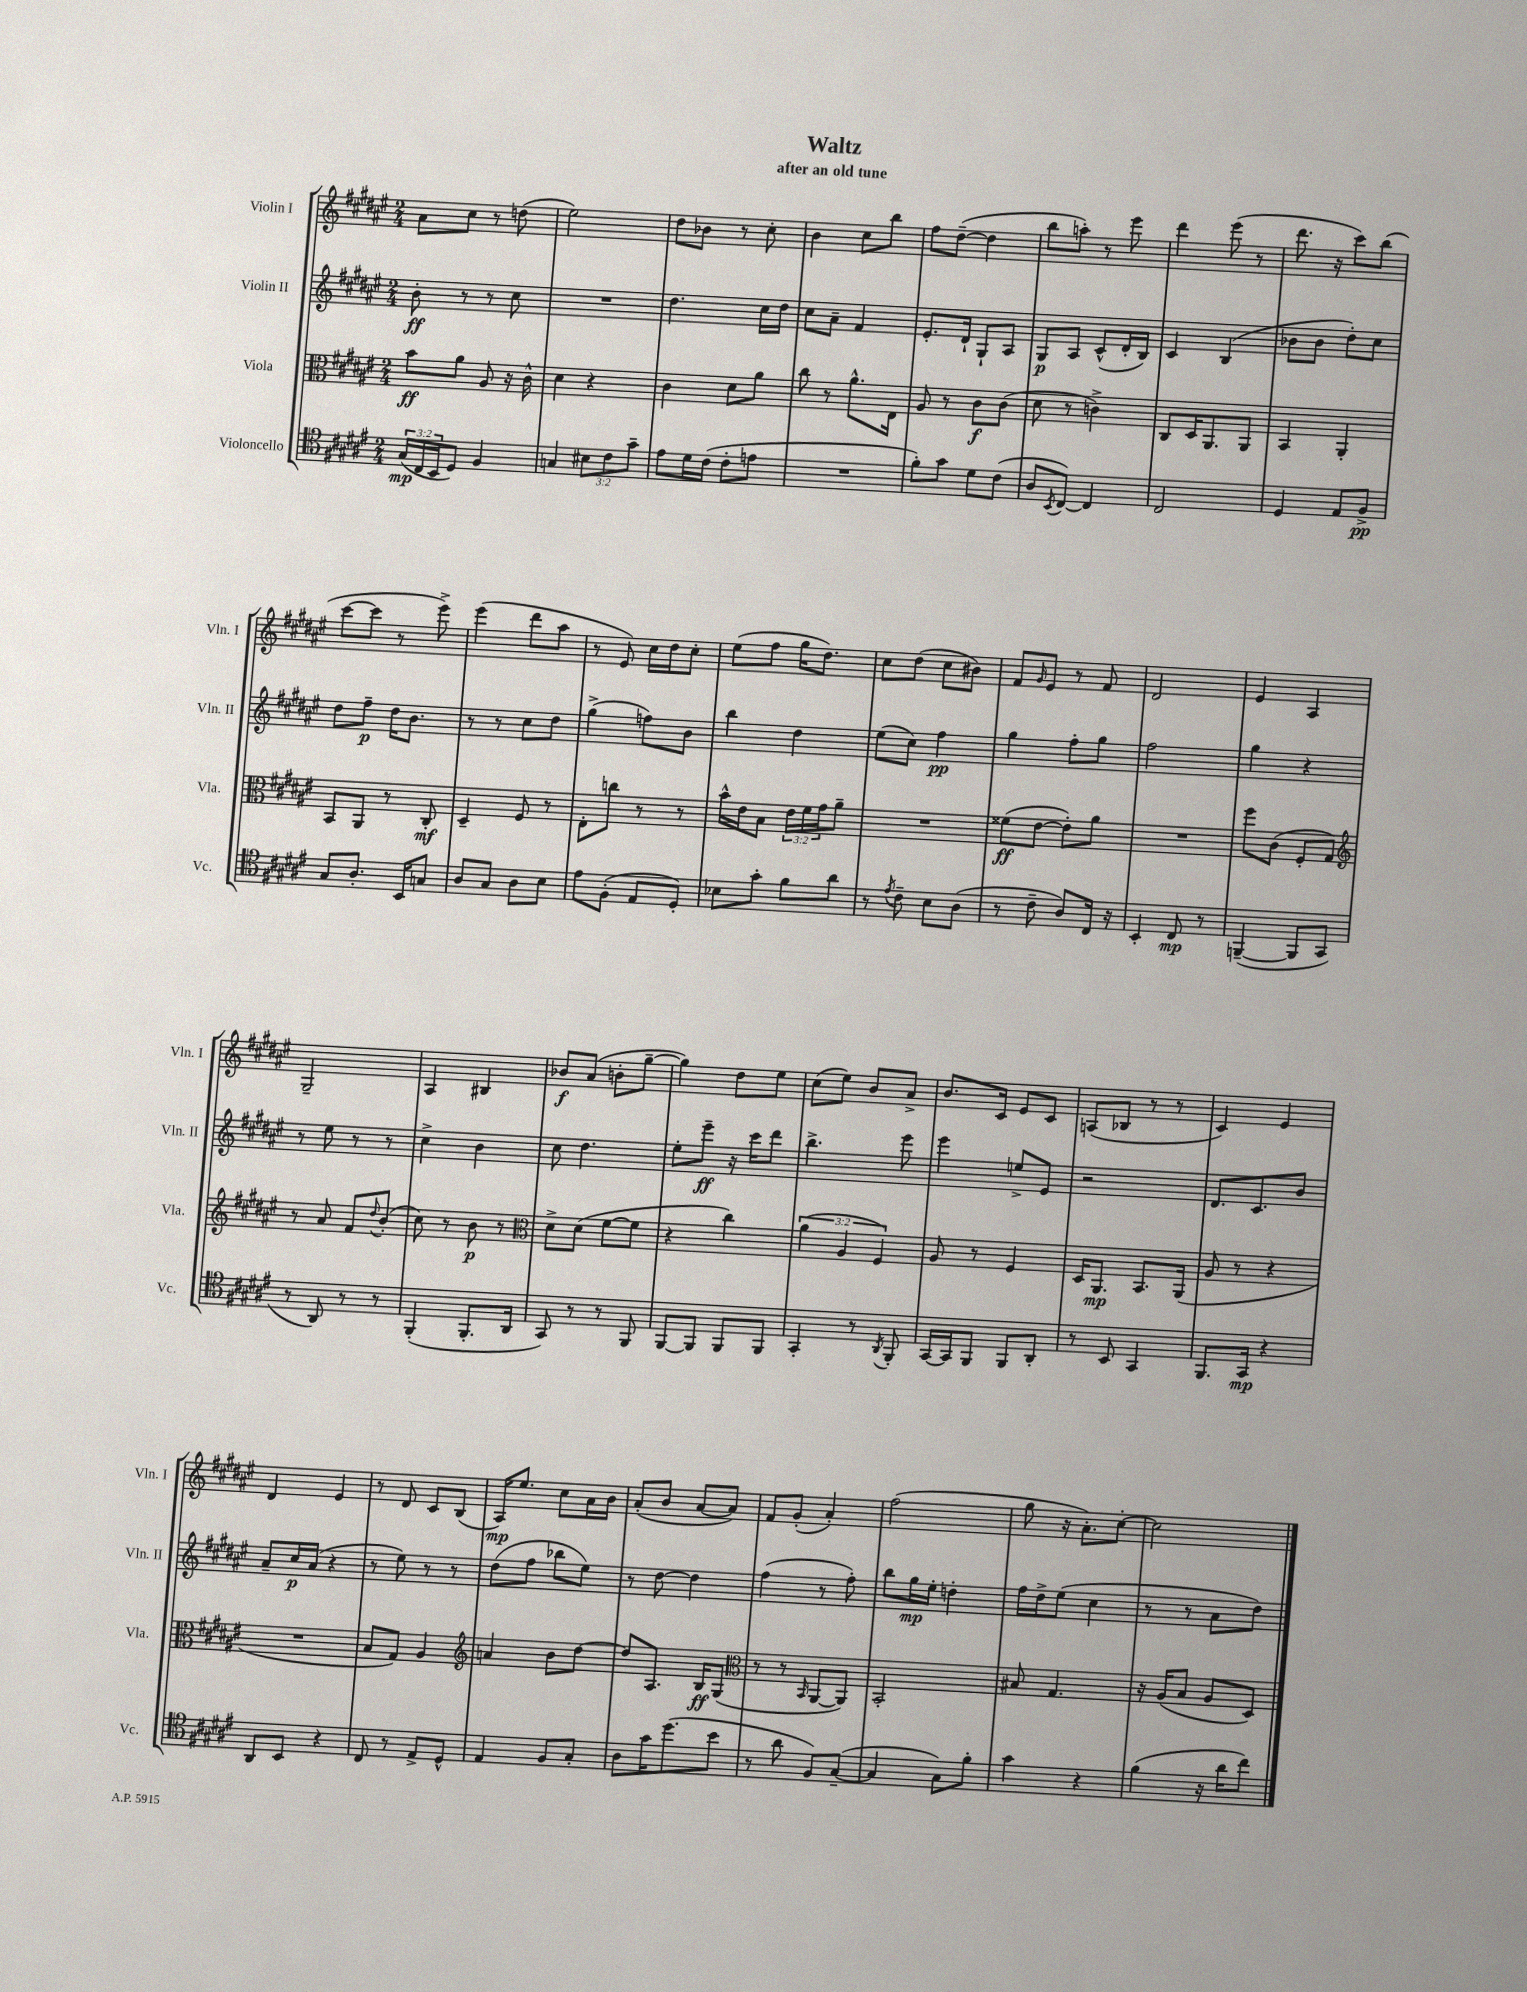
\header { title = "Waltz" subtitle = "after an old tune" }
<<
\new StaffGroup <<
\new Staff = "s0" \with { instrumentName = "Violin I" shortInstrumentName = "Vln. I" } {
    \clef treble \key fis \major \numericTimeSignature \time 2/4
    ais'8 cis''8 r8 d''8( |
    eis''2) |
    dis''8 bes'8 r8 cis''8-. |
    b'4 cis''8 b''8 |
    fis''8 dis''8~--( dis''4 |
    b''8 a''8-.) r8 eis'''8 |
    dis'''4 eis'''8( r8 |
    dis'''8. r16 cis'''8) b''8( |
    cis'''8~ cis'''8 r8 eis'''8->) |
    eis'''4( dis'''8 ais''8 |
    r8 eis'8) cis''16 dis''16 cis''8-. |
    eis''8( fis''8 gis''16 dis''8.) |
    cis''8 dis''8( cis''8 bis'8) |
    fis'8 \grace { gis'16 } eis'8 r8 fis'8 |
    dis'2 |
    eis'4 ais4 |
    gis2-- |
    ais4 bis4 |
    bes'8\f ais'8( b'8-. gis''8~-- |
    gis''4) dis''8 eis''8 |
    cis''8( eis''8) b'8 ais'8-> |
    b'8. cis'16 eis'8 cis'8 |
    a8( bes8 r8 r8 |
    cis'4) eis'4 |
    dis'4 eis'4 |
    r8 dis'8 cis'8 b8( |
    ais16\mp) eis''8. cis''8 ais'16 b'16 |
    ais'8-.( b'8 ais'8~ ais'8) |
    fis'8 gis'8-.( ais'4-.) |
    fis''2( |
    gis''8 r16 ais'8.-.) cis''8~-. |
    cis''2 \bar "|." |
}
\new Staff = "s1" \with { instrumentName = "Violin II" shortInstrumentName = "Vln. II" } {
    \clef treble \key fis \major \numericTimeSignature \time 2/4
    b'8-.\ff r8 r8 cis''8 |
    R2 |
    dis''4. cis''16 dis''16 |
    cis''8 ais'8-- fis'4 |
    eis'8.-. dis'16-! gis8-! ais8 |
    gis8\p ais8 cis'8-^( dis'16-. b16) |
    cis'4 b4( |
    bes'8 bes'8 dis''8-.) cis''8 |
    dis''8 fis''8--\p dis''16 b'8. |
    r8 r8 cis''8 dis''8 |
    gis''4->( f''8) b'8 |
    b''4 dis''4 |
    eis''8( cis''8) fis''4\pp |
    gis''4 fis''8-. gis''8 |
    fis''2 |
    gis''4 r4 |
    r8 eis''8 r8 r8 |
    cis''4-> b'4 |
    cis''8 dis''4. |
    eis''8-. eis'''8--\ff r16 cis'''16 dis'''8 |
    b''4.-> eis'''8 |
    eis'''4 e''8-> eis'8 |
    r2 |
    dis'8. cis'8. b'8 |
    ais'8-- cis''16\p ais'16( r4 |
    r8 eis''8) r8 r8 |
    dis''8( fis''8 bes''8 eis''8) |
    r8 dis''8~ dis''4 |
    fis''4( r8 fis''8-.) |
    b''8 gis''16\mp eis''16-. d''4-. |
    fis''16 dis''16-> eis''8( cis''4 |
    r8 r8 ais'8 dis''8) \bar "|." |
}
\new Staff = "s2" \with { instrumentName = "Viola" shortInstrumentName = "Vla." } {
    \clef alto \key fis \major \numericTimeSignature \time 2/4 \override Staff.TupletNumber.text = #tuplet-number::calc-fraction-text
    b'8\ff ais'8 ais8 r16 cis'16-^ |
    dis'4 r4 |
    cis'4 dis'8 ais'8 |
    cis''8 r8 ais'8.-^ eis16 |
    ais8 r8 cis'8\f cis'8( |
    dis'8 r8 c'4->) |
    cis8 dis16 ais,8. ais,8 |
    b,4 ais,4-. |
    b,8 ais,8 r8 cis8-.\mf |
    dis4-- fis8 r8 |
    eis8-. c''8 r8 r8 |
    b'16-^ eis'16 b8 \tuplet 3/2 { eis'16 fis'16 gis'16 } ais'8-- |
    R2 |
    fisis'8\ff( eis'8~ eis'8-.) ais'8 |
    R2 |
    fis''8 cis'8( fis8-. gis8) |
    \clef treble r8 ais'8 fis'8 \appoggiatura { dis''8 } b'8-.( |
    cis''8) r8 b'8\p r8 |
    \clef alto dis'8-> dis'8( fis'8~ fis'8 |
    r4 cis''4) |
    \tuplet 3/2 { ais'4( ais4 fis4) } |
    ais8 r8 fis4 |
    dis16 ais,8.\mp b,8. ais,16( |
    ais8 r8 r4 |
    R2 |
    b8 gis8) ais4 |
    \clef treble a'4 b'8 dis''8~ |
    dis''8 ais8. b16\ff gis8( |
    \clef alto r8 r8 \grace { b,16 } ais,8~ ais,8) |
    b,2-. |
    bis8 gis4. |
    r16 ais16( b8 ais8 dis8) \bar "|." |
}
\new Staff = "s3" \with { instrumentName = "Violoncello" shortInstrumentName = "Vc." } {
    \clef tenor \key fis \major \numericTimeSignature \time 2/4 \override Staff.TupletNumber.text = #tuplet-number::calc-fraction-text
    \tuplet 3/2 { gis16\mp( cis16 b,16 } dis8) fis4 |
    g4 \tuplet 3/2 { bis8 cis'8 gis'8-- } |
    eis'8 dis'16 cis'16( cis'8-. e'8 |
    R2 |
    fis'8-.) gis'8 dis'8 cis'8( |
    ais8 \acciaccatura { b,8 } cis8~) cis4 |
    cis2 |
    dis4 eis8 fis8->\pp |
    gis8 ais8.-. b,16 g8 |
    ais8 gis8 ais8 b8 |
    eis'8 fis8-.( eis8 dis8-.) |
    bes8 gis'8-. fis'8 ais'8 |
    r8 \acciaccatura { eis'8 } cis'8-- b8 ais8( |
    r8 cis'8-- ais8) cis16 r16 |
    b,4-. cis8\mp r8 |
    f,4~--( f,8 gis,8 |
    r8 ais,8) r8 r8 |
    fis,4-.( fis,8.-. ais,16 |
    gis,8) r8 r8 fis,8 |
    fis,8~ fis,8 fis,8 fis,8 |
    gis,4-. r8 \acciaccatura { ais,8 } fis,8-. |
    gis,16~ gis,16 fis,8 fis,8 ais,8-. |
    r8 b,8 gis,4 |
    fis,8. gis,16\mp r4 |
    ais,8 b,8 r4 |
    cis8 r8 eis8-> dis8-^ |
    eis4 fis8 gis8-. |
    ais8 gis'16 dis''8.( b'8 |
    r8 ais'8 fis8) gis8~--( |
    gis4 gis8) fis'8-. |
    gis'4 r4 |
    fis'4( r16 ais'16 cis''8) \bar "|." |
}
>>
>>
\layout { \context { \Score \remove "Bar_number_engraver" } }
